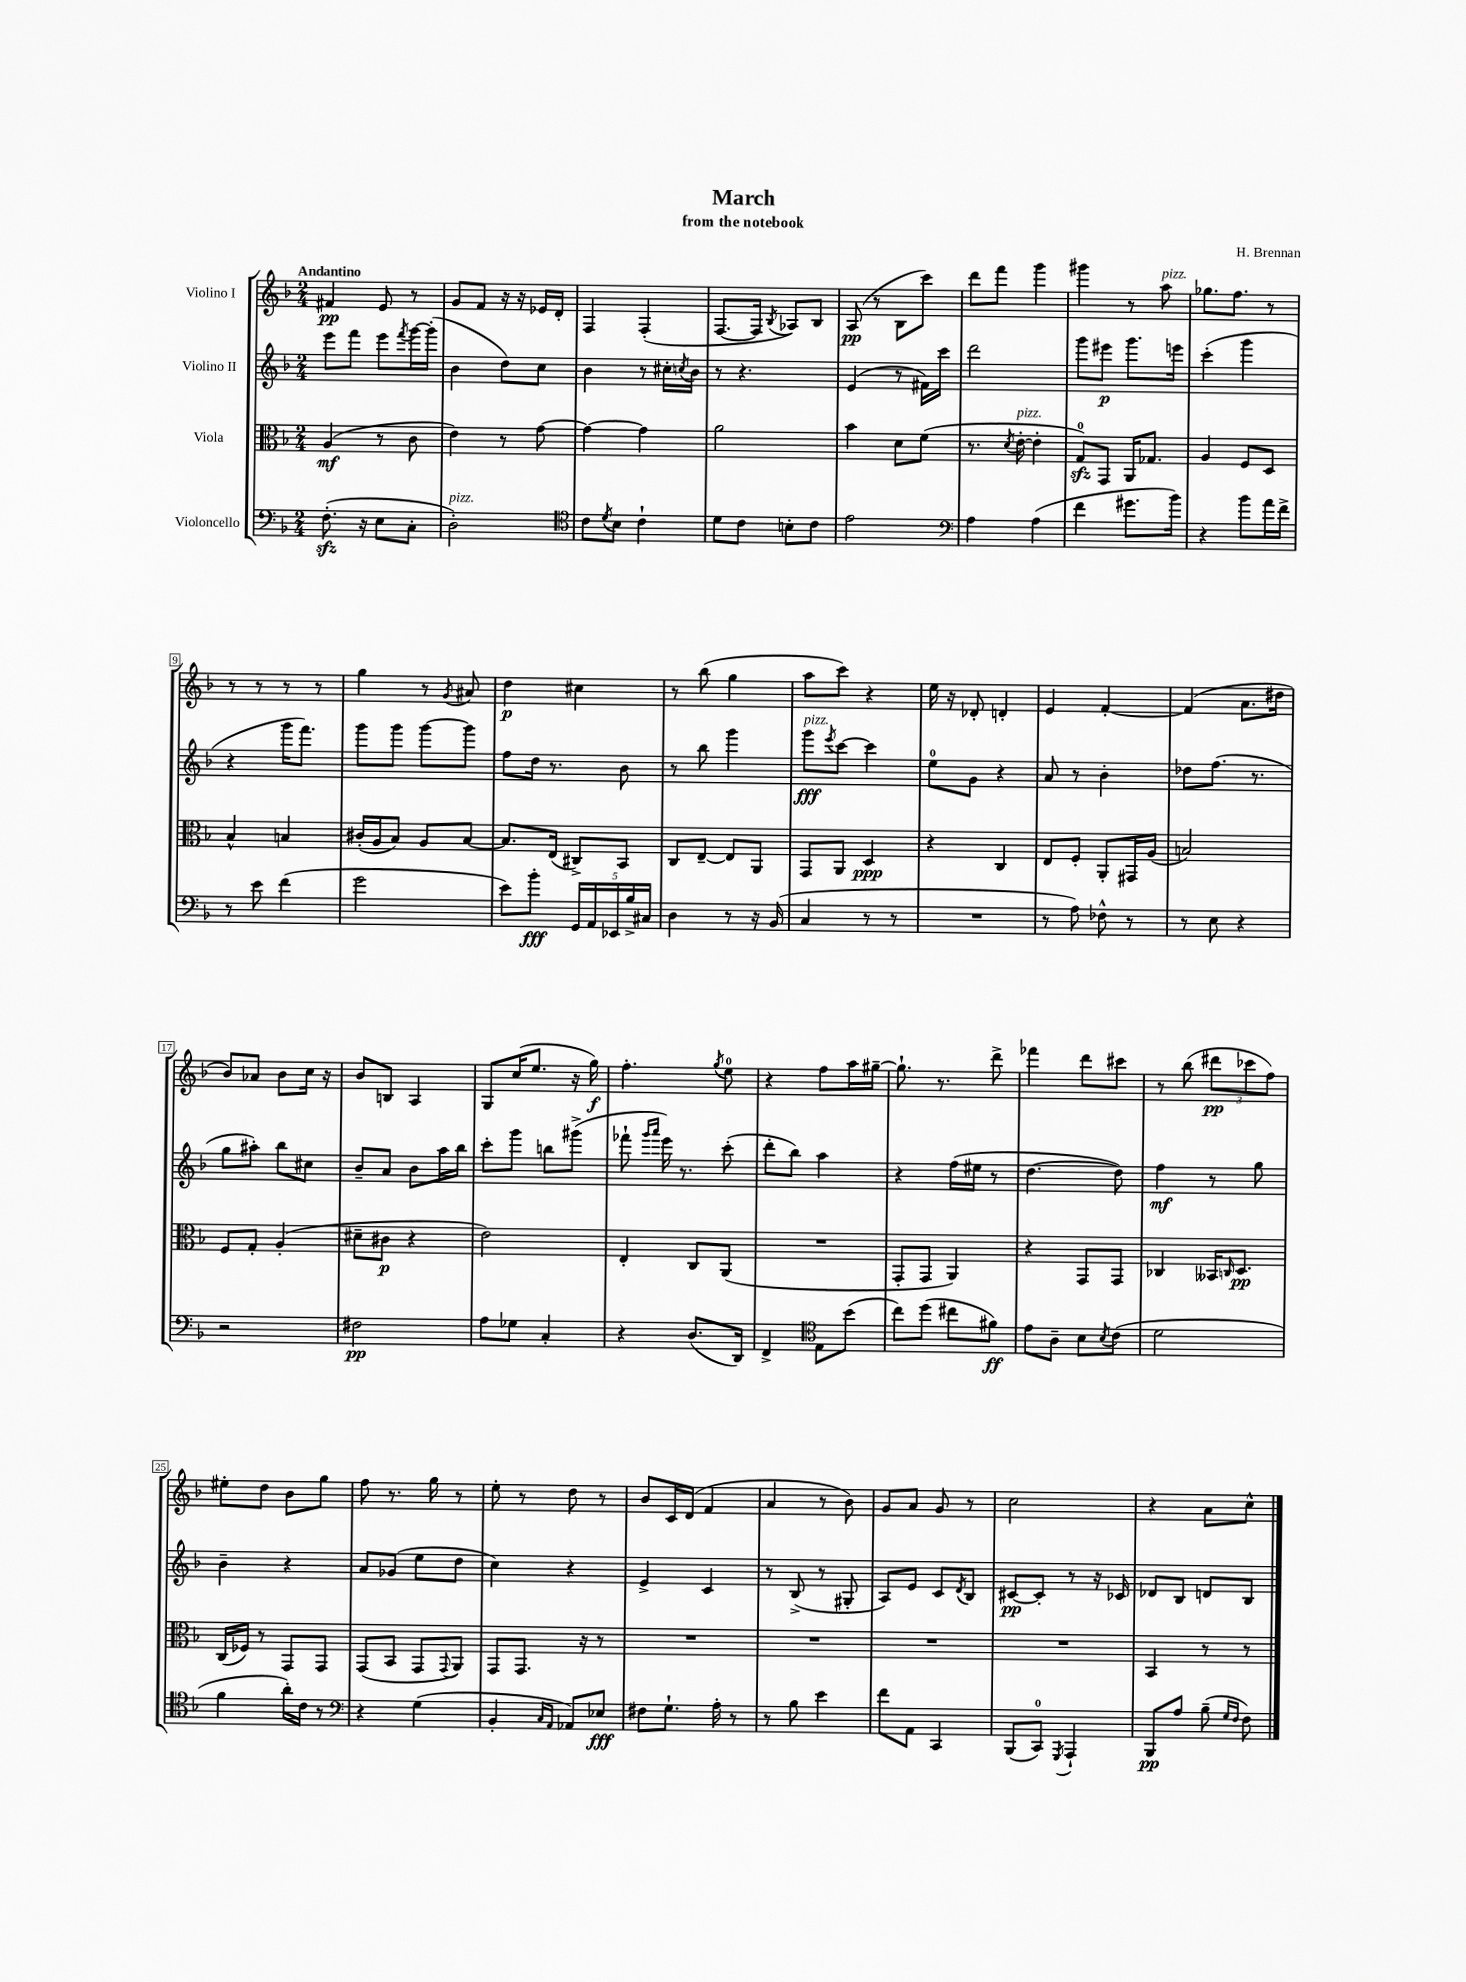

**kern	**kern	**kern	**kern
*staff4	*staff3	*staff2	*staff1
*clefF4	*clefC3	*clefG2	*clefG2
*k[b-]	*k[b-]	*k[b-]	*k[b-]
*M2/4	*M2/4	*M2/4	*M2/4
(8.F'	(4A	8eee	4f#
.	.	8fff	.
16r	.	.	.
8E	8r	8eee	8e
.	.	8qfff	.
8C'	8c	[16ggg	8r
.	.	(16ggg']	.
=	=	=	=
2D')	4e)	4b-	8g
.	.	.	8f
.	8r	8dd)	16r
.	.	.	16r
.	[8g	8cc	16e-
.	.	.	16d'
=	=	=	=
*clefC4	*	*	*
8c	4g_	4b-	4F
8qd	.	.	.
8B-	.	.	.
4c`	4g]	8r	(4F'
.	.	16cc#'	.
.	.	8qcc	.
.	.	16b-	.
=	=	=	=
8d	2a	8r	[8.F
8c	.	4.r	.
.	.	.	16F]
.	.	.	8qB-
8B'	.	.	8A-)
8c	.	.	8B-
=	=	=	=
2e	4b-	(4e	(8A
.	.	.	8r
.	8d	8r	8B-
.	(8f	16f#)	8ccc)
.	.	16ccc	.
=	=	=	=
*clefF4	*	*	*
4A	8.r	2ddd	8ddd
.	.	.	8fff
.	8qd	.	.
.	[16e'	.	.
(4A	4e']	.	4ggg
=	=	=	=
4f	8G)	8ggg	4ggg#
.	8GG	8eee#	.
8.g#	16AA	8.ggg	8r
.	8.G-	.	.
.	.	.	8aa
16b-)	.	16eee	.
=	=	=	=
4r	4A	(4ccc'	8.gg-
.	.	.	8.ff
8b-	8F	4ggg	.
16a	8D	.	8r
16f^	.	.	.
=	=	=	=
8r	4B-^^	4r	8r
8e	.	.	8r
(4f	4B	16ggg	8r
.	.	8.fff)	.
.	.	.	8r
=	=	=	=
2g	(16c#'	8ggg	4gg
.	16A	.	.
.	8B-)	8ggg	.
.	8A	[8ggg	8r
.	.	.	8qg
.	[8B-	8ggg]	8a#
=	=	=	=
8e)	8.B-]	8ff	4dd
8b-'	.	16dd	.
.	(16E	8.r	.
20GG	8C#^)	.	4cc#
20AA	.	.	.
20EE-	.	.	.
.	8BB-	8b-	.
20B-^	.	.	.
20C#	.	.	.
=	=	=	=
4D	8C	8r	8r
.	[8E~	8bb-	(8bb-
8r	8E]	4ggg	4gg
16r	8AA	.	.
(16BB-	.	.	.
=	=	=	=
4C	8GG	8ggg	8aa
.	.	8qeee	.
.	8AA	[8ccc	8ccc)
8r	4D	4ccc]	4r
8r	.	.	.
=	=	=	=
2r	4r	8ee	16ee
.	.	.	16r
.	.	8g	8d-'
.	4C	4r	4d'
=	=	=	=
8r	8E	8a	4e
8A)	8F'	8r	.
8F-^^	8AA'	4b-'	[4f'
8r	16GG#	.	.
.	(16A	.	.
=	=	=	=
8r	2B)	8dd-	(4f]
8E	.	(8.ff	.
4r	.	.	8.a
.	.	8.r	.
.	.	.	16dd#
=	=	=	=
2r	8F	8gg	8b-)
.	8G'	8aa#')	8a-
.	(4A'	8bb-	8b-
.	.	8cc#	16cc
.	.	.	16r
=	=	=	=
2F#	8d#~	8b-~	8b-
.	8c#	8a	8B
.	4r	8b-	4A
.	.	16aa	.
.	.	16bb-	.
=	=	=	=
8A	2e)	8ccc'	8G
8G-	.	8ggg	(16cc
.	.	.	8.ee
4C'	.	8bb	.
.	.	(8ggg#^	16r
.	.	.	16gg)
=	=	=	=
4r	4E'	8fff-`	4.ff'
.	.	16qqggg	.
.	.	16qqaaa	.
.	.	16eee)	.
.	.	8.r	.
(8.D	8C	.	.
.	.	.	8qgg
.	(8AA	(8ccc'	8ee
16DD)	.	.	.
=	=	=	=
4FF^	2r	8ddd'	4r
.	.	8bb-)	.
*clefC4	*	*	*
8E	.	4aa	8ff
(8b-	.	.	16aa
.	.	.	[16gg#~
=	=	=	=
8cc)	8GG'	4r	8.gg#`]
(8dd	8GG	.	.
.	.	.	8.r
8cc#	4AA)	(16ff	.
.	.	16ee#	.
8f#)	.	8r	8ddd^
=	=	=	=
8e	4r	[4.dd	4fff-
8A~	.	.	.
8B-	8GG	.	8ddd
8qB-	.	.	.
(8c	8GG	8dd])	8ccc#
=	=	=	=
2d	4C-	4ff	8r
.	.	.	(8bb-
.	16BB--	8r	12ddd#
.	16qqC	.	.
.	8.D	.	.
.	.	.	12ccc-
.	.	8gg	.
.	.	.	12ff)
=	=	=	=
4f	(16C	4b-~	8ee#'
.	16F-)	.	.
.	8r	.	8dd
16a')	8GG	4r	8b-
16c	.	.	.
8r	8GG	.	8gg
=	=	=	=
*clefF4	*	*	*
4r	(8GG	8a	8ff
.	8BB-	(8g-	8.r
(4G	8GG	8ee	.
.	.	.	16gg
.	8qqGG	.	.
.	8AA)	8dd	8r
=	=	=	=
4BB-'	8GG	4cc)	8ee'
.	8.GG	.	8r
16qqC	.	.	.
16qqAA	.	.	.
8AA-)	.	4r	8dd
.	16r	.	.
8E-	8r	.	8r
=	=	=	=
8F#	2r	4e^	8b-
8.G`	.	.	16c
.	.	.	(16d
.	.	4c	4f
16A'	.	.	.
8r	.	.	.
=	=	=	=
8r	2r	8r	4a
8B-	.	(8B-^	.
4e	.	8r	8r
.	.	8G#'	8b-)
=	=	=	=
8f	2r	8A)	8g
8AA	.	8e	8a
4CC	.	8c	8g
.	.	8qd	.
.	.	8B-	8r
=	=	=	=
(8BBB-	2r	[8c#	2cc
8CC)	.	8c#']	.
8qGGG	.	.	.
4AAA`	.	8r	.
.	.	16r	.
.	.	16c-	.
=	=	=	=
8BBB-	4BB-	8d-	4r
8A	.	8B-	.
(8B-~	8r	8d	8a
16qqG	.	.	.
16qqF	.	.	.
8F)	8r	8B-	8cc^^
==	==	==	==
*-	*-	*-	*-
